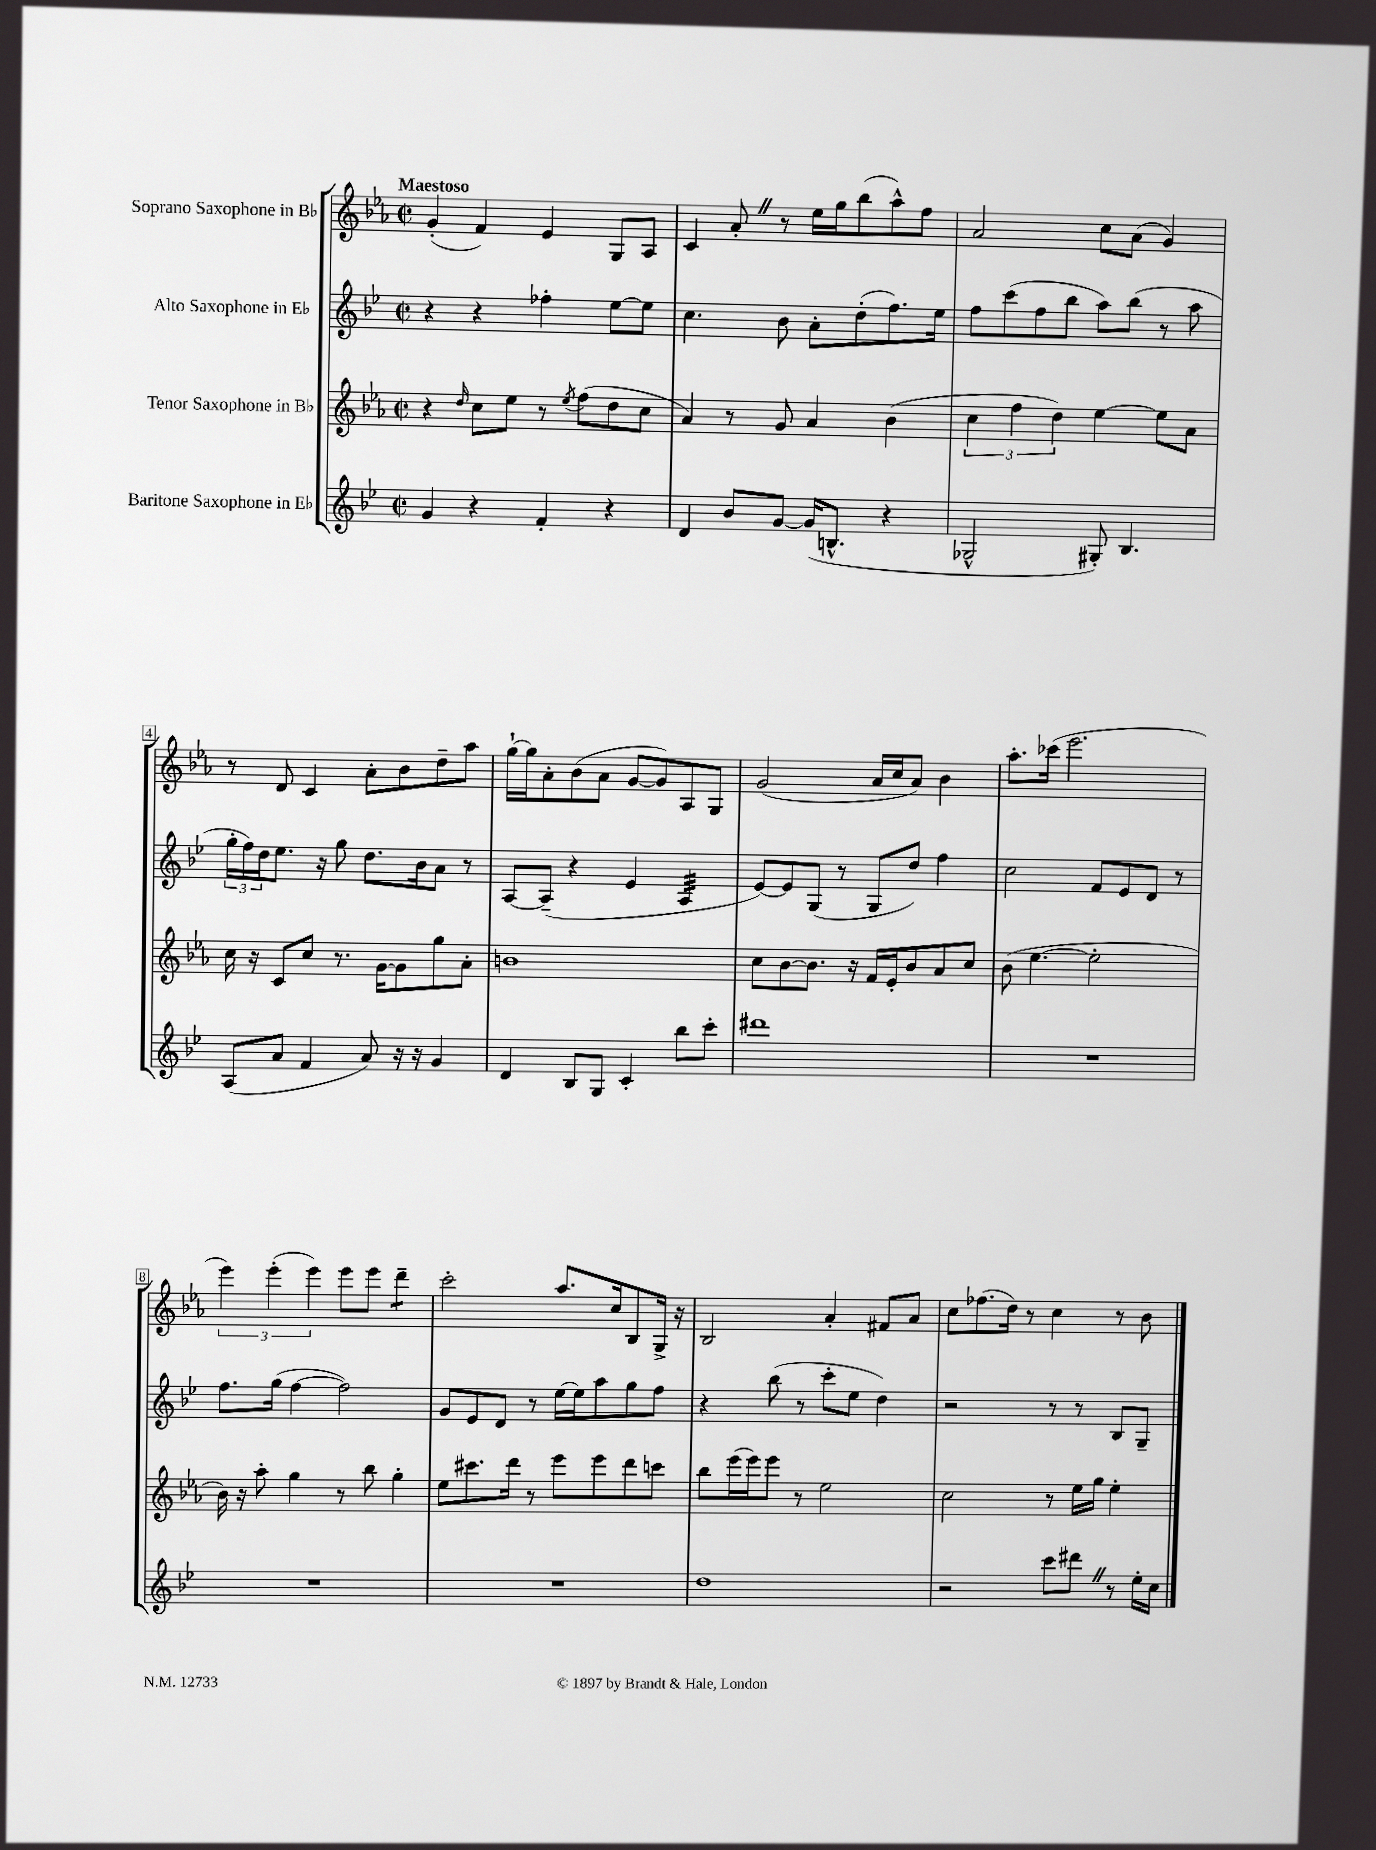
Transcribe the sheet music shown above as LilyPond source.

<<
\new StaffGroup <<
\new Staff = "s0" \with { instrumentName = "Soprano Saxophone in Bb" } {
    \clef treble \key ees \major \defaultTimeSignature \time 2/2 \tempo "Maestoso"
    g'4-.( f'4) ees'4 g8 aes8 |
    c'4 aes'8-. \once \override BreathingSign.text = \markup { \musicglyph "scripts.caesura.straight" } \breathe r8 ees''16 g''16 bes''8( aes''8-^) f''8 |
    aes'2 c''8 aes'8( g'4) |
    r8 d'8 c'4 aes'8-. bes'8 d''8-- aes''8 |
    g''16~-! g''16 aes'8-. bes'8( aes'8 g'8~ g'8) aes8 g8 |
    g'2( aes'16 c''16 aes'8) bes'4 |
    aes''8.-. ces'''16( ees'''2. |
    \tuplet 3/2 { ees'''4) ees'''4-.( ees'''4) } ees'''8 ees'''8 d'''4:8-- |
    c'''2-. aes''8. c''16 bes8 g16-> r16 |
    bes2 aes'4-. fis'8 aes'8 |
    c''8 fes''8.( d''16) r8 c''4 r8 bes'8 \bar "|." |
}
\new Staff = "s1" \with { instrumentName = "Alto Saxophone in Eb" } {
    \clef treble \key bes \major \defaultTimeSignature \time 2/2
    r4 r4 fes''4-. ees''8~ ees''8 |
    c''4. bes'8 a'8-. d''8-.( f''8.) ees''16 |
    f''8 c'''8( f''8 bes''8 a''8) bes''8( r8 a''8 |
    \tuplet 3/2 { g''16-. f''16) d''16 } ees''8. r16 g''8 d''8. bes'16 a'8 r8 |
    a8~ a8--( r4 ees'4 a4:32 |
    ees'8~) ees'8 g8( r8 g8 d''8) f''4 |
    c''2 f'8 ees'8 d'8 r8 |
    f''8. g''16( f''4~ f''2) |
    g'8 ees'8 d'8 r8 ees''16~ ees''16 a''8 g''8 f''8 |
    r4 bes''8( r8 c'''8-. ees''8 d''4) |
    r2 r8 r8 bes8 g8-- \bar "|." |
}
\new Staff = "s2" \with { instrumentName = "Tenor Saxophone in Bb" } {
    \clef treble \key ees \major \defaultTimeSignature \time 2/2
    r4 \grace { d''16 } c''8 ees''8 r8 \acciaccatura { ees''8 } f''8( d''8 c''8 |
    aes'4) r8 g'8 aes'4 bes'4( |
    \tuplet 3/2 { c''4 f''4 d''4) } ees''4~ ees''8 aes'8 |
    c''16 r16 c'8 c''8 r8. g'16~ g'8 g''8 aes'8-. |
    b'1 |
    c''8 bes'8~ bes'8. r16 f'16 ees'16-. bes'8 aes'8 c''8 |
    bes'8( ees''4.~ ees''2-. |
    bes'16) r16 aes''8-. g''4 r8 bes''8 g''4-. |
    ees''8 cis'''8. d'''16 r8 ees'''8 ees'''8 d'''8 c'''8 |
    bes''8 ees'''16( ees'''16) ees'''8 r8 ees''2 |
    c''2 r8 ees''16 g''16 ees''4-. \bar "|." |
}
\new Staff = "s3" \with { instrumentName = "Baritone Saxophone in Eb" } {
    \clef treble \key bes \major \defaultTimeSignature \time 2/2
    g'4 r4 f'4-. r4 |
    d'4 bes'8 g'8~ g'16( b8.-^ r4 |
    ges2-^ gis8-.) bes4. |
    a8( a'8 f'4 a'8) r16 r16 g'4 |
    d'4 bes8 g8 c'4-. bes''8 c'''8-. |
    dis'''1 |
    R1 |
    R1 |
    R1 |
    d''1 |
    r2 c'''8 dis'''8 \once \override BreathingSign.text = \markup { \musicglyph "scripts.caesura.straight" } \breathe r8 ees''16-. c''16 \bar "|." |
}
>>
>>
\layout { \context { \Score \override BarNumber.stencil = #(make-stencil-boxer 0.1 0.3 ly:text-interface::print) } }
